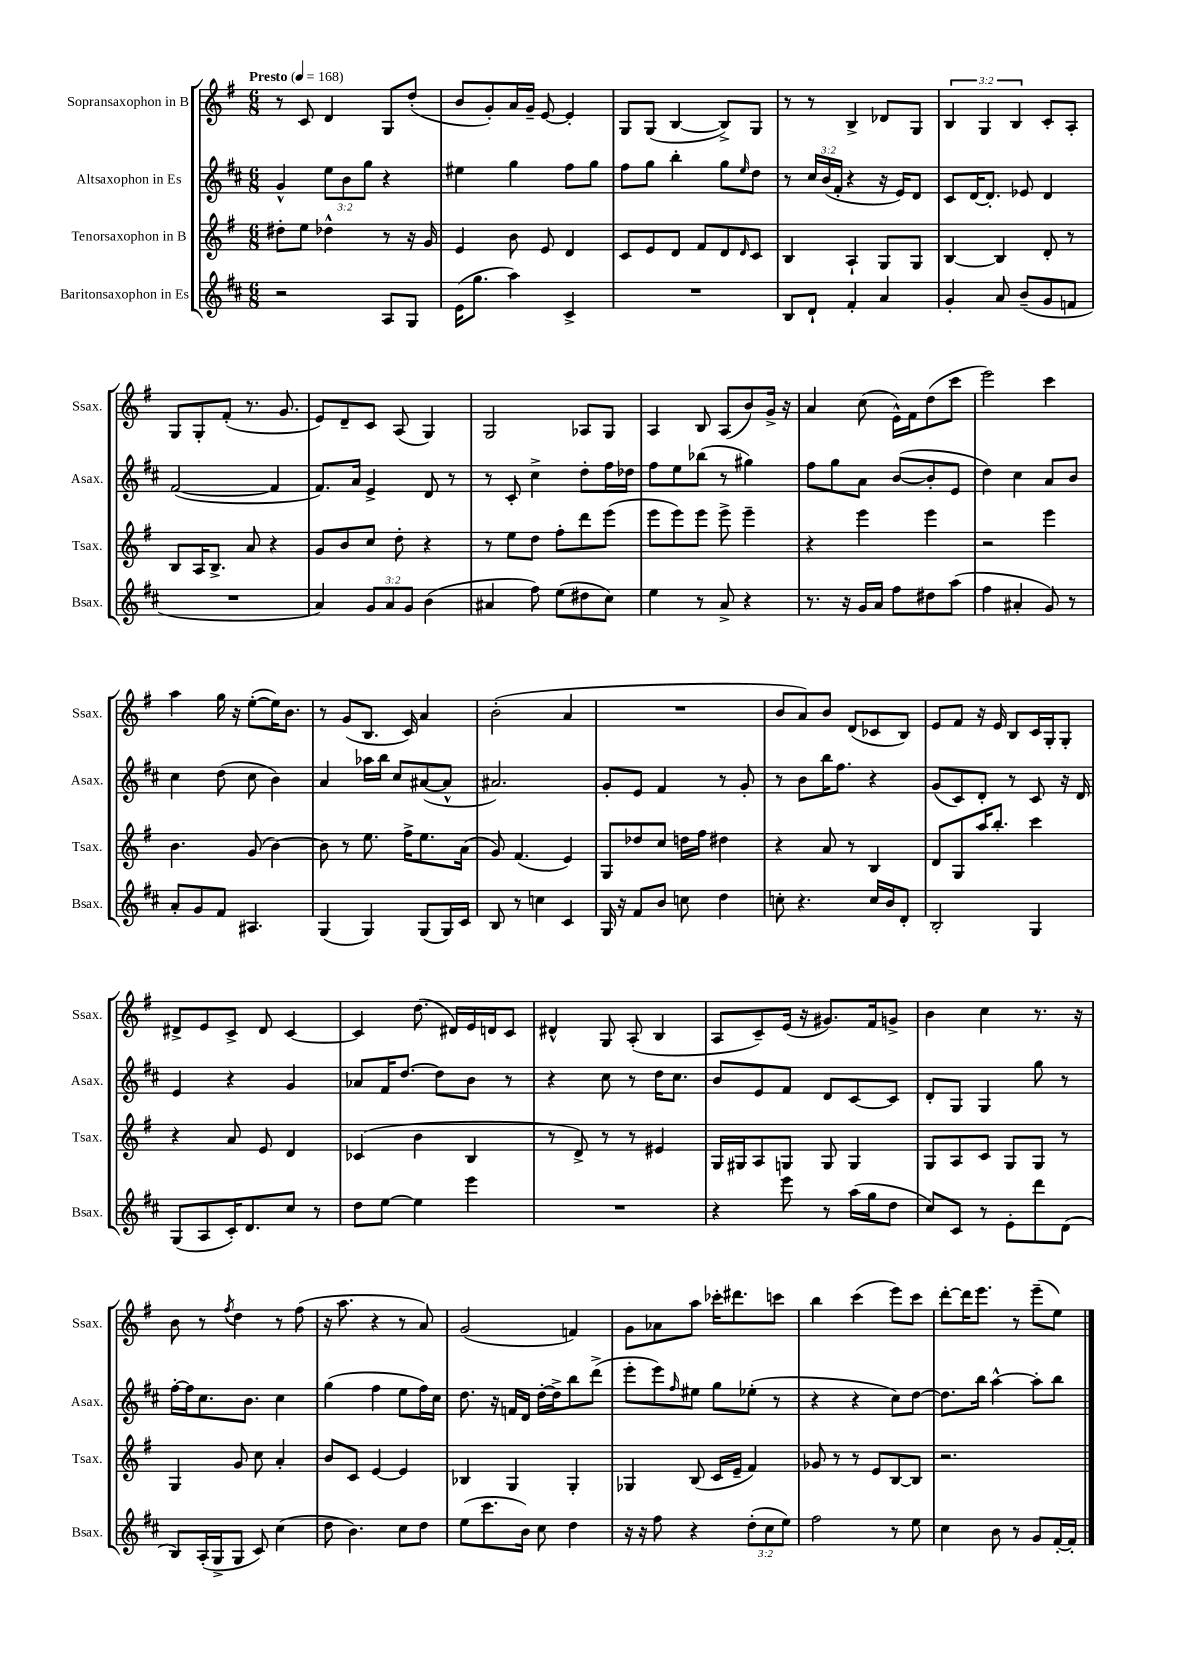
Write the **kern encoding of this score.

**kern	**kern	**kern	**kern
*staff4	*staff3	*staff2	*staff1
*clefG2	*clefG2	*clefG2	*clefG2
*k[f#c#]	*k[f#]	*k[f#c#]	*k[f#]
*M6/8	*M6/8	*M6/8	*M6/8
*MM168	*MM168	*MM168	*MM168
2r	8dd#'	4g^^	8r
.	8ee	.	8c
.	4dd-^^	12ee	4d
.	.	12b	.
.	.	12gg	.
8A	8r	4r	8G
8G	16r	.	(8dd'
.	16g	.	.
=	=	=	=
(16e	4e	4ee#	8b
8.gg	.	.	.
.	.	.	8g')
4aa)	8b	4gg	16a
.	.	.	16g~
.	8e	.	[8e
4c#^	4d	8ff#	4e']
.	.	8gg	.
=	=	=	=
2.r	8c	8ff#	8G
.	8e	8gg	(8G
.	8d	4bb'	[4B
.	8f#	.	.
.	8d	8gg	8B^])
.	16qqd	16qqee	.
.	8c	8dd	8G
=	=	=	=
8B	4B	8r	8r
8d`	.	24cc#	8r
.	.	(24b	.
.	.	24f#'	.
4f#'	4A`	4r	4B^
4a	8G	16r	8d-
.	.	16e)	.
.	8G	8d	8G
=	=	=	=
4g'	[4B	8c#	6B
.	.	[16d	.
.	.	.	6G
.	.	8.d']	.
8a	4B]	.	.
.	.	.	6B
(8b~	.	8e-	.
8g	8d'	4d	8c'
8f	8r	.	8A'
=	=	=	=
2.r	8B	([2f#	8G
.	16A	.	8G'
.	8.B^	.	.
.	.	.	(8f#'
.	8a	.	8.r
.	4r	4f#]	.
.	.	.	8.g
=	=	=	=
4a)	8g	8.f#)	8e)
.	8b	.	8d~
.	.	16a	.
12g	8cc	4e^	8c
12a	.	.	.
.	8dd'	.	(8A
12g	.	.	.
(4b	4r	8d	4G)
.	.	8r	.
=	=	=	=
4a#	8r	8r	2G
.	8ee	8c#'	.
8ff#)	8dd	4cc#^	.
(8ee	8ff#'	.	.
8dd#	8ddd	8dd'	8A-
8cc#)	(8eee	16ff#	8G
.	.	16dd-	.
=	=	=	=
4ee	8eee	8ff#	4A
.	8eee)	8ee	.
8r	8eee	(8bb-	8B
8a^	8eee^	8r	(8A
4r	4eee~	4gg#)	8b)
.	.	.	16g^
.	.	.	16r
=	=	=	=
8.r	4r	8ff#	4a
.	.	8gg	.
16r	.	.	.
16g	4eee	8a	(8cc
16a	.	.	.
8ff#	.	([8b	16e^^)
.	.	.	16f#
8dd#	4eee	8b']	(8dd
(8aa	.	8e	8ccc
=	=	=	=
4ff#	2r	4dd)	2eee)
4a#'	.	4cc#	.
8g)	4eee	8a	4ccc
8r	.	8b	.
=	=	=	=
8a'	4.b	4cc#	4aa
8g	.	.	.
8f#	.	(8dd	16gg
.	.	.	16r
4.A#	(8g	8cc#	([8ee'
.	[4b)	4b)	16ee])
.	.	.	8.b
=	=	=	=
(4G	8b]	4a	8r
.	8r	.	(8g
4G)	8.ee	16aa-	8.B
.	.	16bb	.
.	.	8cc#	.
.	16ff#^	.	16c)
(8G	8.ee	([8a#	4a
16G)	.	8a#^^]	.
16c#	(16a	.	.
=	=	=	=
8B	8g)	2.a#)	(2b'
8r	(4.f#	.	.
4cc	.	.	.
4c#	4e)	.	4a
=	=	=	=
16G	8G	8g'	2.r
16r	.	.	.
8f#	8dd-	8e	.
8b	8cc	4f#	.
8cc	16dd	.	.
.	16ff#	.	.
4dd	4dd#	8r	.
.	.	8g'	.
=	=	=	=
8cc'	4r	8r	8b
4.r	.	8b	8a)
.	8a	16bb	8b
.	.	8.ff#	.
.	8r	.	(8d
16cc	4B	4r	8c-
16b	.	.	.
8d'	.	.	8B)
=	=	=	=
2B'	8d	(8g	8e
.	8G	8c#)	8f#
.	16aa	8d'	16r
.	8.bb'	.	16e
.	.	8r	8B
4G	4ccc	8c#	16c
.	.	.	16G'
.	.	16r	8G'
.	.	16d	.
=	=	=	=
(8G	4r	4e	8d#^
8A	.	.	8e
16c#')	8a	4r	8c^
8.d	.	.	.
.	8e	.	8d#
8cc#	4d	4g	[4c
8r	.	.	.
=	=	=	=
8dd	(4c-	8a-	4c]
[8ee	.	16f#	.
.	.	[8.dd	.
4ee]	4b	.	(8.dd
.	.	8dd]	.
.	.	.	16d#)
4eee	4B	8b	16e
.	.	.	16d
.	.	8r	8c
=	=	=	=
2.r	8r	4r	4d#^^
.	8d^)	.	.
.	8r	8cc#	8G
.	8r	8r	(8A'
.	4e#	16dd	4B
.	.	8.cc#	.
=	=	=	=
4r	16G	8b	8A
.	16G#	.	.
.	8A	8e	8c~)
8eee	8G	8f#	(16e
.	.	.	16r
8r	8G	8d	8.g#)
(16aa	4G	[8c#	.
16gg	.	.	16f#
8dd	.	8c#]	8g^
=	=	=	=
8cc#)	8G	8d'	4b
8c#	8A	8G	.
8r	8c	4G	4cc
8e'	8G	.	.
8ddd	8G	8gg	8.r
(8d	8r	8r	.
.	.	.	16r
=	=	=	=
8B)	4G	[16ff#'	8b
.	.	16ff#]	.
(16A'	.	8.cc#	8r
16G^	.	.	.
.	.	.	8qff#
8G	8g	.	4dd
.	.	8.b	.
8c#)	8cc	.	.
(4cc#	4a'	4cc#	8r
.	.	.	(8ff#
=	=	=	=
8dd	8b	(4gg	16r
.	.	.	8.aa
4.b)	8c	.	.
.	[4e	4ff#	4r
8cc#	4e]	8ee	8r
8dd	.	16ff#)	8a)
.	.	16cc#	.
=	=	=	=
(8ee	4B-	8.dd	(2g
8.ccc#	.	.	.
.	.	16r	.
.	4G	16f	.
16b)	.	16d	.
8cc#	.	[16dd'	.
.	.	16dd^]	.
4dd	4G'	8bb	4f)
.	.	(8ddd^	.
=	=	=	=
16r	4G-	8eee'	8g
16r	.	.	.
8ff#	.	8eee)	8a-
.	.	16qqff#	.
4r	(8B	8ee#	8aa
.	16c	8gg	16ccc-'
.	16e~	.	8.ddd#
(12dd'	4f#)	(8ee-'	.
12cc#	.	.	.
.	.	8r	8ccc
12ee)	.	.	.
=	=	=	=
2ff#	8g-	4r	4bb
.	8r	.	.
.	8r	4r	(4ccc
.	8e	.	.
8r	[8B	8cc#)	8eee)
8ee	8B]	[8dd	8ccc
=	=	=	=
4cc#	2.r	8.dd]	[8ddd'
.	.	.	16ddd]
.	.	16bb	8.eee
8b	.	[4aa^^	.
8r	.	.	8r
8g	.	8aa']	(8eee~
[16f#'	.	8bb	8ee)
16f#']	.	.	.
==	==	==	==
*-	*-	*-	*-
